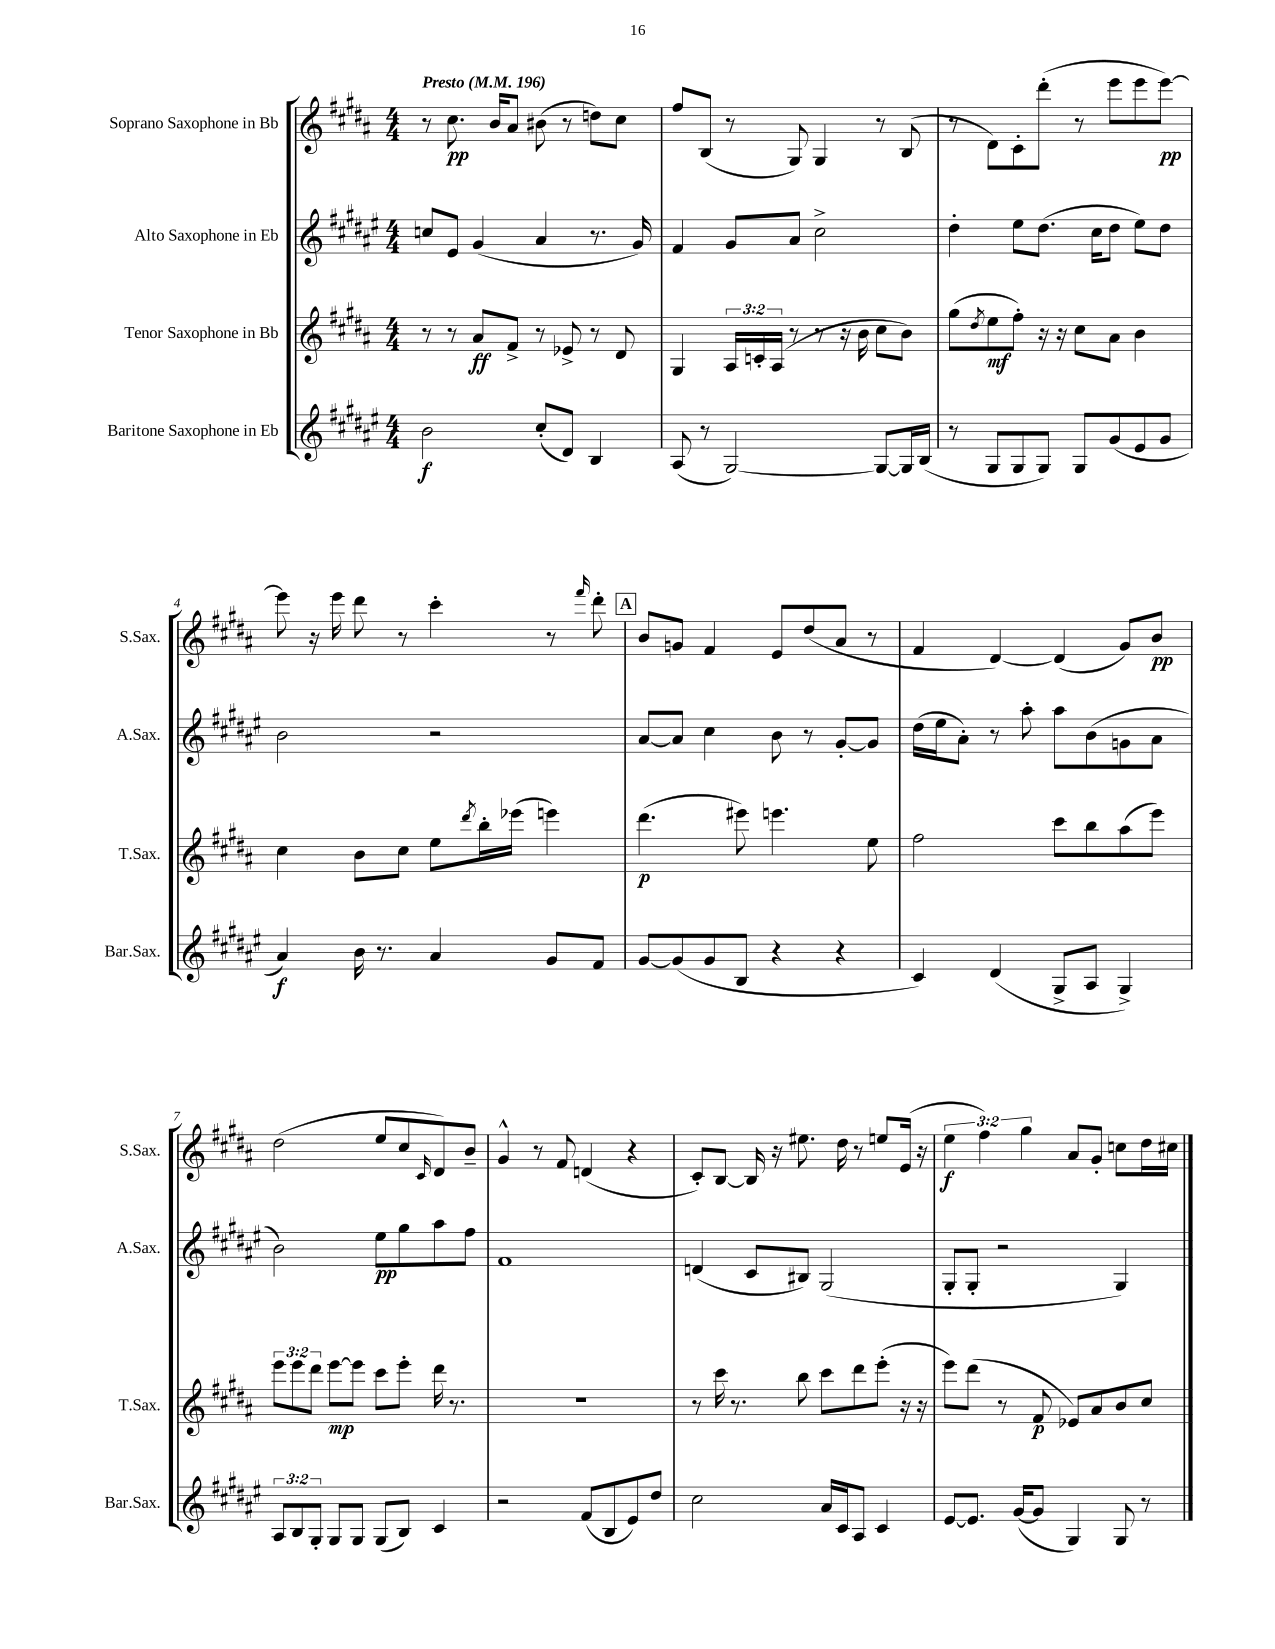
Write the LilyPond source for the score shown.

<<
\new StaffGroup <<
\new Staff = "s0" \with { instrumentName = "Soprano Saxophone in Bb" shortInstrumentName = "S.Sax." } {
    \clef treble \key b \major \numericTimeSignature \time 4/4 \override Staff.TupletNumber.text = #tuplet-number::calc-fraction-text \tempo "Presto" 4 = 196
    r8 cis''8.\pp b'16 ais'8 bis'8( r8 d''8) cis''8 |
    fis''8 b8( r8 gis8) gis4 r8 b8( |
    r8 dis'8) cis'8-. dis'''8-.( r8 e'''8 e'''8 e'''8~\pp) |
    e'''8 r16 e'''16 dis'''8 r8 cis'''4-. r8 \grace { fis'''16 } dis'''8-. |
    \mark \markup { \box "A" } b'8 g'8 fis'4 e'8 dis''8( ais'8 r8 |
    fis'4 dis'4~) dis'4( gis'8) b'8\pp |
    dis''2( e''8 cis''8 \grace { cis'16 } dis'8) b'8-- |
    gis'4-^ r8 fis'8 d'4( r4 |
    cis'8-.) b8~ b16 r16 eis''8. dis''16 r8 e''8 e'16( r16 |
    \tuplet 3/2 { e''4\f fis''4) gis''4 } ais'8 gis'8-. c''8 dis''16 cis''16 \bar "|." |
}
\new Staff = "s1" \with { instrumentName = "Alto Saxophone in Eb" shortInstrumentName = "A.Sax." } {
    \clef treble \key fis \major \numericTimeSignature \time 4/4
    c''8 eis'8 gis'4( ais'4 r8. gis'16) |
    fis'4 gis'8 ais'8 cis''2-> |
    dis''4-. eis''8 dis''8.( cis''16 dis''8 eis''8) dis''8 |
    b'2 r2 |
    \mark \markup { \box "A" } ais'8~ ais'8 cis''4 b'8 r8 gis'8~-. gis'8 |
    dis''16( eis''16 ais'8-.) r8 ais''8-. ais''8 b'8( g'8 ais'8 |
    b'2) eis''8\pp gis''8 ais''8 fis''8 |
    fis'1 |
    d'4( cis'8 bis8) gis2( |
    gis8-. gis8-. r2 gis4) \bar "|." |
}
\new Staff = "s2" \with { instrumentName = "Tenor Saxophone in Bb" shortInstrumentName = "T.Sax." } {
    \clef treble \key b \major \numericTimeSignature \time 4/4 \override Staff.TupletNumber.text = #tuplet-number::calc-fraction-text
    r8 r8 ais'8\ff fis'8-> r8 ees'8-> r8 dis'8 |
    gis4 \tuplet 3/2 { ais16 c'16-. ais16( } r8 r8 r16 b'16 cis''8 b'8) |
    gis''8( \acciaccatura { dis''8 } e''8\mf fis''8-.) r16 r16 cis''8 ais'8 b'4 |
    cis''4 b'8 cis''8 e''8 \acciaccatura { dis'''8 } b''16-. ees'''16( e'''4) |
    \mark \markup { \box "A" } dis'''4.\p( eis'''8) e'''4. e''8 |
    fis''2 cis'''8 b''8 ais''8( e'''8) |
    \tuplet 3/2 { e'''8 e'''8 dis'''8 } e'''8~\mp e'''8 cis'''8 e'''8-. dis'''16 r8. |
    R1 |
    r8 cis'''16 r8. b''8 cis'''8 dis'''8 e'''8-.( r16 r16 |
    e'''8) dis'''8( r8 fis'8\p ees'8) ais'8 b'8 cis''8 \bar "|." |
}
\new Staff = "s3" \with { instrumentName = "Baritone Saxophone in Eb" shortInstrumentName = "Bar.Sax." } {
    \clef treble \key fis \major \numericTimeSignature \time 4/4 \override Staff.TupletNumber.text = #tuplet-number::calc-fraction-text
    b'2\f cis''8-.( dis'8) b4 |
    ais8( r8 gis2~) gis8~ gis16 b16( |
    r8 gis8 gis8 gis8) gis8 gis'8( eis'8 gis'8 |
    ais'4\f) b'16 r8. ais'4 gis'8 fis'8 |
    \mark \markup { \box "A" } gis'8~ gis'8( gis'8 b8 r4 r4 |
    cis'4) dis'4( gis8-> ais8 gis4->) |
    \tuplet 3/2 { ais8 b8 gis8-. } gis8 gis8 gis8( b8) cis'4 |
    r2 fis'8( b8 eis'8) dis''8 |
    cis''2 ais'16 cis'16 ais8 cis'4 |
    eis'8~ eis'8. gis'16~( gis'8 gis4) gis8 r8 \bar "|." |
}
>>
>>
